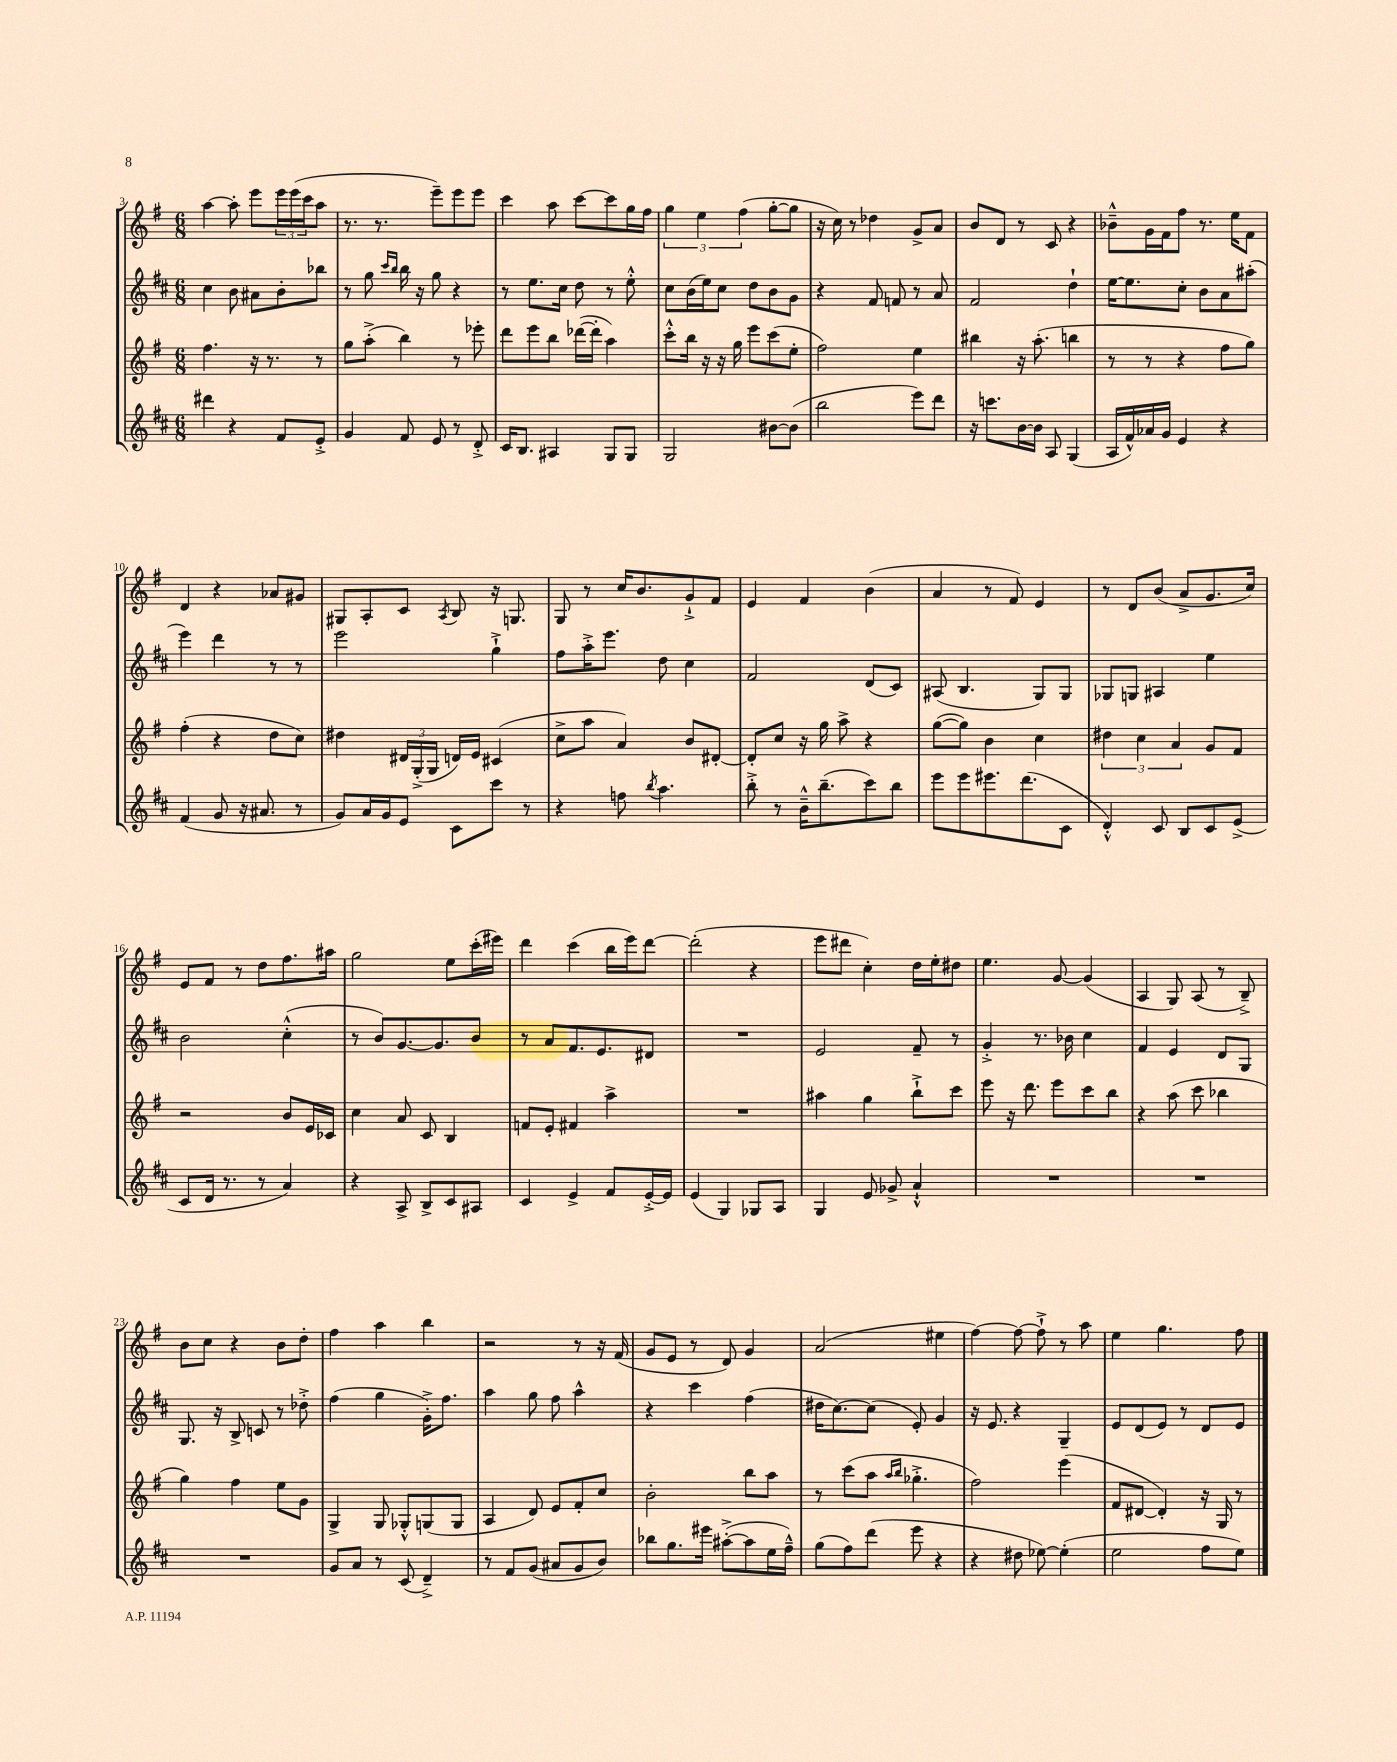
<<
\new StaffGroup <<
\new Staff = "s0" {
    \clef treble \key g \major \numericTimeSignature \time 6/8
    a''4~ a''8-. e'''8 \tuplet 3/2 { e'''16 e'''16( c'''16 } a''8 |
    r8. r8. e'''8--) e'''8 e'''8 |
    c'''4 a''8 c'''8~ c'''8 g''16 fis''16 |
    \tuplet 3/2 { g''4 e''4 fis''4( } g''8~-. g''8 |
    r16 c''16) r8 des''4 g'8-> a'8 |
    b'8 d'8 r8 c'8 r4 |
    bes'8---^ g'16 fis'16 fis''8 r8. e''16 fis'8 |
    d'4 r4 aes'8 gis'8 |
    gis8 a8-. c'8 \acciaccatura { a8 } b8 r16 g8. |
    g8 r8 c''16 b'8. g'8-!-> fis'8 |
    e'4 fis'4 b'4( |
    a'4 r8 fis'8) e'4 |
    r8 d'8 b'8( a'8-> g'8. c''16) |
    e'8 fis'8 r8 d''8 fis''8. ais''16 |
    g''2 e''8 c'''16-.( eis'''16) |
    d'''4 c'''4( b''16 e'''16) d'''8~ |
    d'''2-.( r4 |
    e'''8 dis'''8 c''4-.) d''16 e''16-. dis''8 |
    e''4. g'8~ g'4( |
    a4 g8) a8( r8 b8--->) |
    b'8 c''8 r4 b'8 d''8-. |
    fis''4 a''4 b''4 |
    r2 r8 r16 fis'16( |
    g'8 e'8 r8 d'8) g'4 |
    a'2( eis''4 |
    fis''4~) fis''8~ fis''8-!-> r8 a''8 |
    e''4 g''4. fis''8 \bar "|." |
}
\new Staff = "s1" {
    \clef treble \key d \major \numericTimeSignature \time 6/8
    cis''4 b'8 ais'8 b'8-. bes''8 |
    r8 g''8 \grace { cis'''16 b''16 } b''16 r16 g''8 r4 |
    r8 e''8. cis''16 d''8 r8 e''8-.-^ |
    cis''8 b'16( e''16) cis''8 d''8 b'8 g'8 |
    r4 fis'8 f'8 r8 a'8 |
    fis'2 d''4-! |
    e''16~ e''8. cis''8-. b'8 a'8 ais''8-.( |
    e'''4) d'''4 r8 r8 |
    e'''2 g''4-!-> |
    fis''8 a''16-.-> e'''8. d''8 cis''4 |
    fis'2 d'8( cis'8) |
    ais8( b4. g8) g8 |
    ges8 g8 ais4 e''4 |
    b'2 cis''4-.-^( |
    r8 b'8) g'8.~ g'8. b'8 |
    r8 a'8 fis'8. e'8. dis'8 |
    R2. |
    e'2 fis'8-- r8 |
    g'4-.-> r8. bes'16 cis''4 |
    fis'4 e'4 d'8 g8 |
    g8. r16 b8-> c'8 r8 des''8-.-> |
    fis''4( g''4 g'16-.->) fis''8. |
    a''4 g''8 fis''8 a''4-^ |
    r4 cis'''4 fis''4( |
    dis''16 cis''8.~) cis''8( e'8-.) g'4 |
    r16 e'8. r4 g4-- |
    e'8 d'8( e'8) r8 d'8 e'8 \bar "|." |
}
\new Staff = "s2" {
    \clef treble \key g \major \numericTimeSignature \time 6/8
    fis''4. r16 r8. r8 |
    g''8 a''8-.->( b''4) r8 ees'''8-. |
    d'''8 e'''8 b''8 des'''16~( des'''16-. a''4) |
    c'''8-.-^ b''16 r16 r16 g''16 e'''8 c'''8( e''8-. |
    fis''2) e''4 |
    bis''4 r16 a''8.-.( b''4 |
    r8 r8 r4 fis''8 g''8) |
    fis''4-.( r4 d''8 c''8) |
    dis''4 \tuplet 3/2 { dis'16 g16-.->( g16 } d'16) e'16 cis'4( |
    c''8-> a''8 a'4) b'8 dis'8~-. |
    dis'8-. c''8 r16 g''16 a''8-> r4 |
    g''8~( g''8) b'4 c''4 |
    \tuplet 3/2 { dis''4 c''4 a'4 } g'8 fis'8 |
    r2 b'8 e'16 ces'16 |
    c''4 a'8 c'8 b4 |
    f'8 e'8-. fis'4 a''4-> |
    R2. |
    ais''4 g''4 b''8-!-> c'''8 |
    e'''8 r16 d'''8. e'''8 c'''8 b''8 |
    r4 a''8( c'''8 bes''4 |
    g''4) fis''4 e''8 g'8 |
    g4-> g8 ges8-.-^ g8( g8 |
    a4 d'8) e'8 fis'8-. c''8 |
    b'2-. b''8 a''8 |
    r8 c'''8( a''8 \grace { a''16 b''16 } ges''4.-.-> |
    fis''2) e'''4( |
    fis'8 dis'8~ dis'4-.) r16 g16 r8 \bar "|." |
}
\new Staff = "s3" {
    \clef treble \key d \major \numericTimeSignature \time 6/8
    dis'''4 r4 fis'8 e'8-.-> |
    g'4 fis'8 e'8 r8 d'8-.-> |
    cis'16 b8. ais4 g8 g8 |
    g2 bis'8~ bis'8( |
    b''2 e'''8) d'''8 |
    r16 c'''8. b'16~ b'16 a8 g4( |
    a16 fis'16-^) aes'16 g'16 e'4 r4 |
    fis'4( g'8 r16 ais'8. r8 |
    g'8) a'16 g'16 e'8 cis'8 cis'''8 r8 |
    r4 f''8 \acciaccatura { b''8 } a''4. |
    b''8-.-> r8 b'16---^ b''8.--( cis'''8) b''8 |
    e'''8 e'''8 eis'''8. d'''8.( cis'8 |
    d'4-.-^) cis'8 b8 cis'8 e'8->( |
    cis'8 d'16 r8. r8 a'4) |
    r4 a8-> b8-> cis'8 ais8 |
    cis'4 e'4-> fis'8 e'16~-.-> e'16 |
    e'4( g4) ges8 a8 |
    g4 e'8 ges'8-> a'4-!-^ |
    R2. |
    R2. |
    R2. |
    g'8 a'8 r8 cis'8( d'4--->) |
    r8 fis'8 g'8( ais'8 g'8 b'8) |
    bes''8 g''8. eis'''16 ais''8~-.->( ais''8 e''16 fis''16---^) |
    g''8( fis''8) d'''8( e'''8 r4 |
    r4 dis''8 ees''8~) ees''4-.( |
    e''2 fis''8 e''8) \bar "|." |
}
>>
>>
\layout { \context { \Score currentBarNumber = #3 } }
